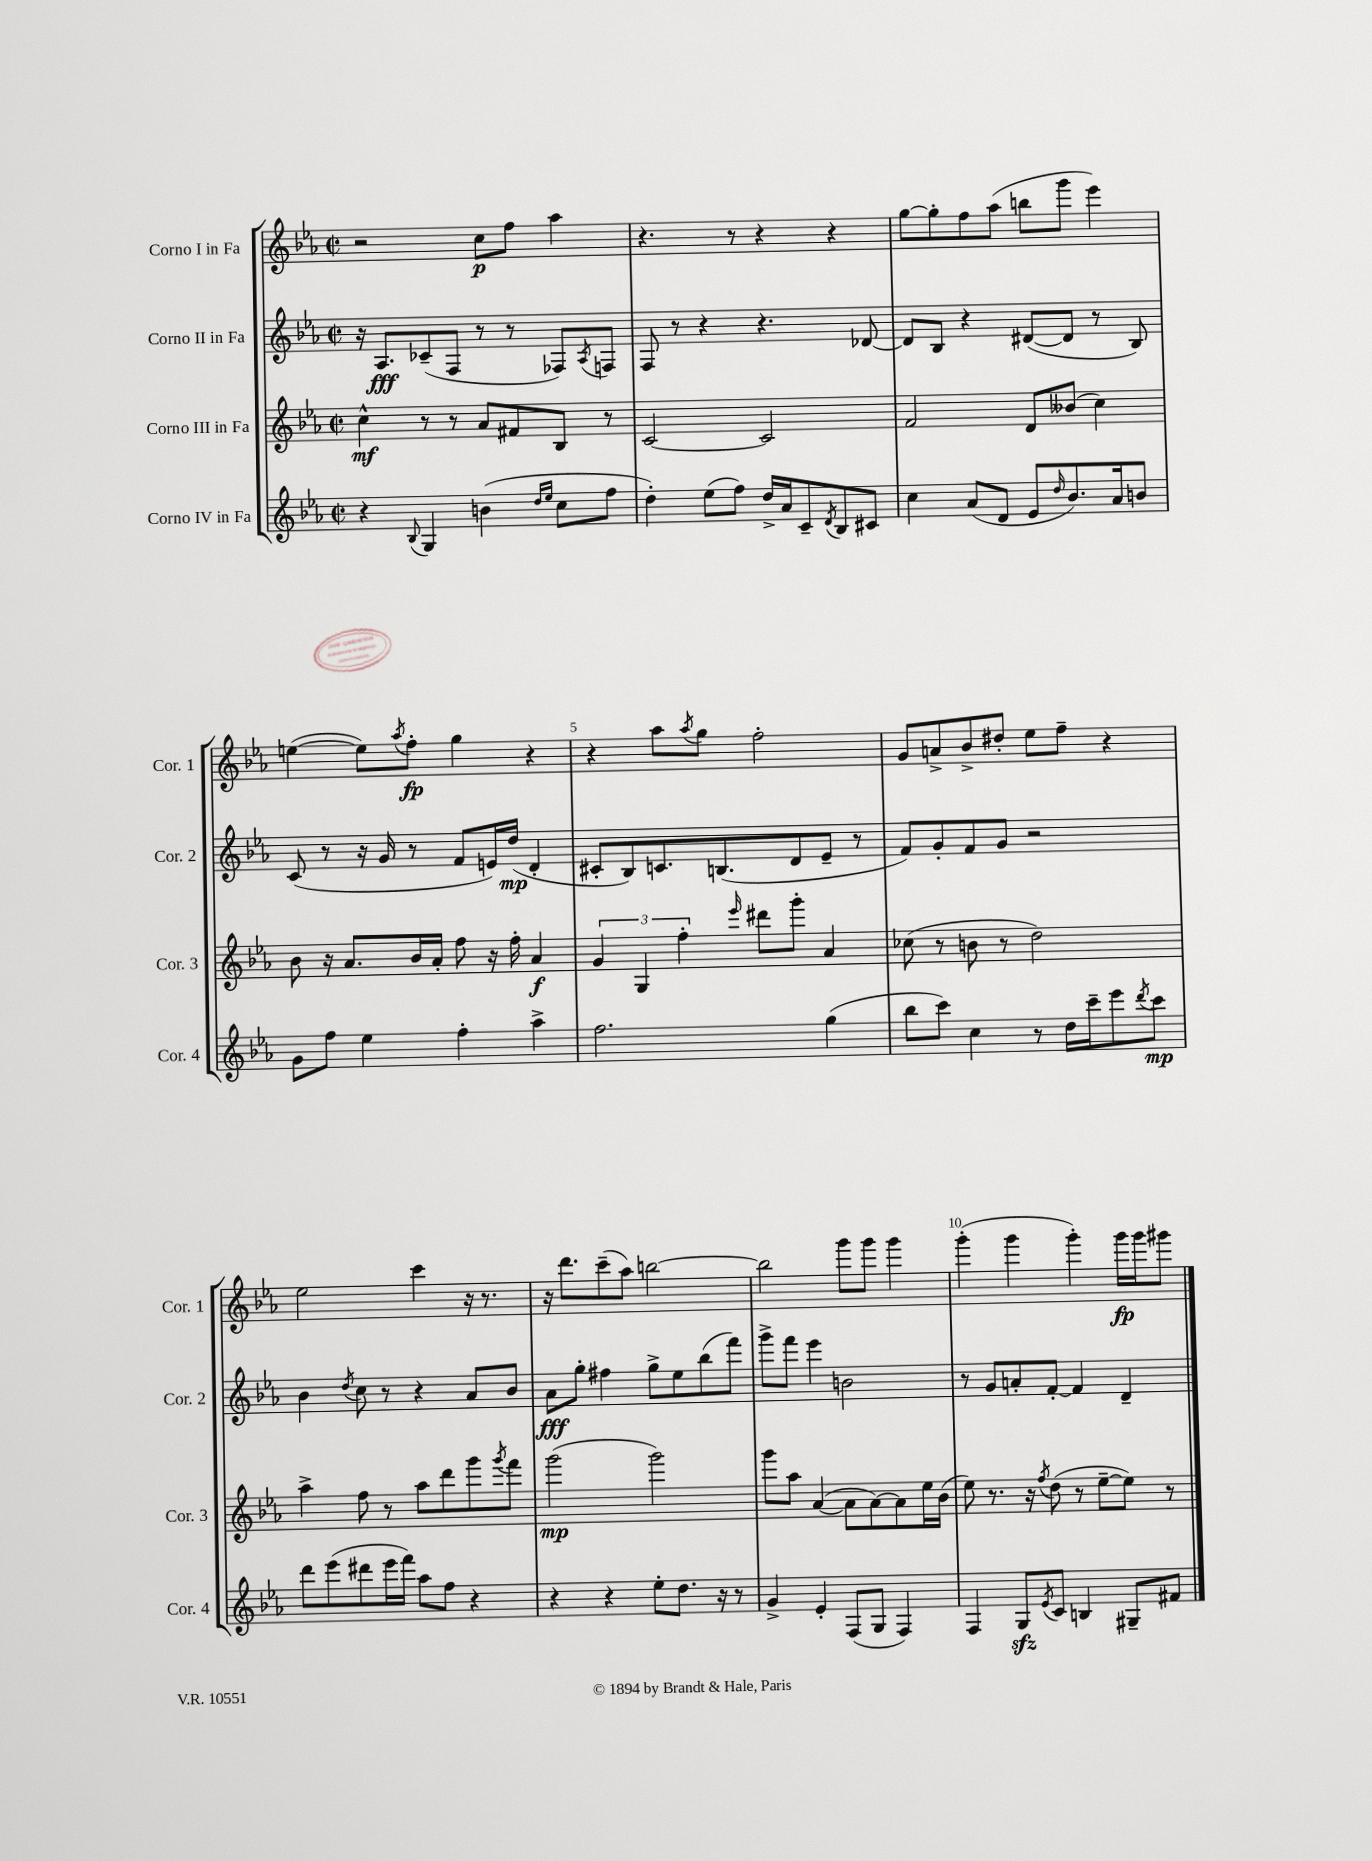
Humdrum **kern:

**kern	**dynam	**kern	**dynam	**kern	**dynam	**kern	**dynam
*part4	*part4	*part3	*part3	*part2	*part2	*part1	*part1
*staff4	*staff4	*staff3	*staff3	*staff2	*staff2	*staff1	*staff1
*I"Corno IV in Fa	*	*I"Corno III in Fa	*	*I"Corno II in Fa	*	*I"Corno I in Fa	*
*I'Cor. 4	*	*I'Cor. 3	*	*I'Cor. 2	*	*I'Cor. 1	*
*clefG2	*	*clefG2	*	*clefG2	*	*clefG2	*
*k[b-e-a-]	*	*k[b-e-a-]	*	*k[b-e-a-]	*	*k[b-e-a-]	*
*M2/2	*	*M2/2	*	*M2/2	*	*M2/2	*
*met(c|)	*	*met(c|)	*	*met(c|)	*	*met(c|)	*
=1	=1	=1	=1	=1	=1	=1	=1
4r	.	4cc^^\	mf	16r	.	2r	.
.	.	.	.	8.A-/L	fff	.	.
8qqB-/	.	.	.	.	.	.	.
4G/	.	8r	.	(8c-X~/	.	.	.
.	.	8r	.	8F/J	.	.	.
(4bn\	.	8a-/L	.	8r	.	8cc\L	p
.	.	8f#X/	.	8r	.	8ff\J	.
16qqdd/LL	.	.	.	.	.	.	.
16qqee-/JJ	.	.	.	.	.	.	.
8cc\L	.	8B-/J	.	8F-X/L)	.	4aa-\	.
.	.	.	.	8qA-/	.	.	.
8ff\J	.	8r	.	8Fn/J	.	.	.
=2	=2	=2	=2	=2	=2	=2	=2
4dd'\)	.	[2c/	.	8F/	.	4.r	.
.	.	.	.	8r	.	.	.
(8ee-\L	.	.	.	4r	.	.	.
8ff\J)	.	.	.	.	.	8r	.
16dd^/LL	.	2c/]	.	4.r	.	4r	.
16a-/J	.	.	.	.	.	.	.
8c~/	.	.	.	.	.	.	.
8qd/	.	.	.	.	.	.	.
8B-/	.	.	.	.	.	4r	.
8c#X/J	.	.	.	[8d-X/	.	.	.
=3	=3	=3	=3	=3	=3	=3	=3
4cc\	.	2f/	.	8d-/L]	.	[8gg\L	.
.	.	.	.	8B-/J	.	8gg'\]	.
(8a-/L	.	.	.	4r	.	8ff\	.
8d/J	.	.	.	.	.	(8aa-\J	.
8e-/L	.	8d/L	.	([8d#X/L	.	8bbn\L	.
16qqdd/	.	.	.	.	.	.	.
8.b-/)	.	(8b--X/J	.	8d#/J]	.	8ggg\J	.
.	.	4cc\)	.	8r	.	4eee-\)	.
16a-/k	.	.	.	.	.	.	.
8bn/J	.	.	.	8B-/)	.	.	.
!!LO:LB:g=z
=4	=4	=4	=4	=4	=4	=4	=4
8g\L	.	8b-\	.	(8c/	.	([4een\	.
8ff\J	.	16r	.	8r	.	.	.
.	.	8.a-/L	.	.	.	.	.
4ee-\	.	.	.	16r	.	8ee\L])	.
.	.	.	.	16g/	.	.	.
.	.	.	.	.	.	8qaa-/	.
.	.	16b-/L	.	8r	.	8ff'\J	fp
.	.	16a-'/JJ	.	.	.	.	.
4ff'\	.	8ff\	.	8f/L	.	4gg\	.
.	.	16r	.	16en/L)	.	.	.
.	.	16ff'\	.	(16dd/JJ	mp	.	.
4aa-^\	.	4a-/	f	4d'/	.	4r	.
=5	=5	=5	=5	=5	=5	=5	=5
2.ff\	.	6g/	.	8c#X'/L	.	4r	.
.	.	.	.	8B-/)	.	.	.
.	.	6G/	.	.	.	.	.
.	.	.	.	8.cn/	.	8aa-\L	.
.	.	6ff'\	.	.	.	.	.
.	.	.	.	.	.	8qaa-/	.
.	.	.	.	.	.	8gg\J	.
.	.	.	.	(8.Bn/	.	.	.
.	.	16qqeee-/	.	.	.	.	.
.	.	8ddd#X\L	.	.	.	2ff'\	.
.	.	8ggg'\J	.	8d/	.	.	.
(4gg\	.	4a-/	.	8e-~/J	.	.	.
.	.	.	.	8r	.	.	.
=6	=6	=6	=6	=6	=6	=6	=6
8bb-\L	.	(8cc-X\	.	8f/L)	.	8g/L	.
8ccc\J)	.	8r	.	8g'/	.	8an^/	.
4cc\	.	8bn\	.	8f/	.	8b-^/	.
.	.	8r	.	8g/J	.	8dd#X'/J	.
8r	.	2dd\)	.	2r	.	8ee-\L	.
16dd\LL	.	.	.	.	.	8ff~\J	.
16ccc~\J	.	.	.	.	.	.	.
8eee-\	.	.	.	.	.	4r	.
8qddd/	.	.	.	.	.	.	.
8ccc\J	mp	.	.	.	.	.	.
!!LO:LB:g=z
=7	=7	=7	=7	=7	=7	=7	=7
8ddd\L	.	4aa-^\	.	4b-\	.	2ee-\	.
(8eee-\	.	.	.	.	.	.	.
.	.	.	.	8qdd/	.	.	.
8ddd#X\	.	8ff\	.	8cc\	.	.	.
16eee-\L	.	8r	.	8r	.	.	.
16fff\JJ)	.	.	.	.	.	.	.
8aa-\L	.	8aa-\L	.	4r	.	4ccc\	.
8ff\J	.	8ddd\	.	.	.	.	.
4r	.	8ggg\	.	8a-/L	.	16r	.
.	.	.	.	.	.	8.r	.
.	.	8qggg/	.	.	.	.	.
.	.	8fff\J	.	8b-/J	.	.	.
=8	=8	=8	=8	=8	=8	=8	=8
4r	.	(2ggg\	mp	8a-\L	fff	16r	.
.	.	.	.	.	.	8.ddd\L	.
.	.	.	.	8gg'\J	.	.	.
4r	.	.	.	4ff#X\	.	(8ccc~\	.
.	.	.	.	.	.	8aa-\J)	.
8ee-'\L	.	2ggg\)	.	8gg^\L	.	[2bbn\	.
8.dd\J	.	.	.	8ee-\	.	.	.
.	.	.	.	(8bb-\	.	.	.
16r	.	.	.	.	.	.	.
8r	.	.	.	8fff\J)	.	.	.
=9	=9	=9	=9	=9	=9	=9	=9
4g^/	.	8ggg\L	.	8ggg^\L	.	2bb\]	.
.	.	8aa-\J	.	8fff\J	.	.	.
4e-'/	.	([4a-/	.	4eee-\	.	.	.
(8F/L	.	8a-\L]	.	2bn\	.	8ggg\L	.
8G/J	.	[8a-\)	.	.	.	8ggg\J	.
4F/)	.	8a-\]	.	.	.	4ggg\	.
.	.	16ee-\L	.	.	.	.	.
.	.	(16b-\JJ	.	.	.	.	.
=10	=10	=10	=10	=10	=10	=10	=10
4F/	.	8ee-\)	.	8r	.	(4ggg'\	.
.	.	8.r	.	8g/L	.	.	.
8Gzz/L	.	.	.	8an'/	.	4ggg\	.
.	.	16r	.	.	.	.	.
8qe-/	.	8qff/	.	.	.	.	.
8c/J	.	(8dd\	.	[8f'/J	.	.	.
4Bn/	.	8r	.	4f/]	.	4ggg'\)	.
.	.	[8ee-~\L	.	.	.	.	.
8G#X~/L	.	8ee-\J])	.	4d~/	.	16ggg\LL	fp
.	.	.	.	.	.	16ggg\J	.
8f#X/J	.	8r	.	.	.	8ggg#X\J	.
==	==	==	==	==	==	==	==
*-	*-	*-	*-	*-	*-	*-	*-
